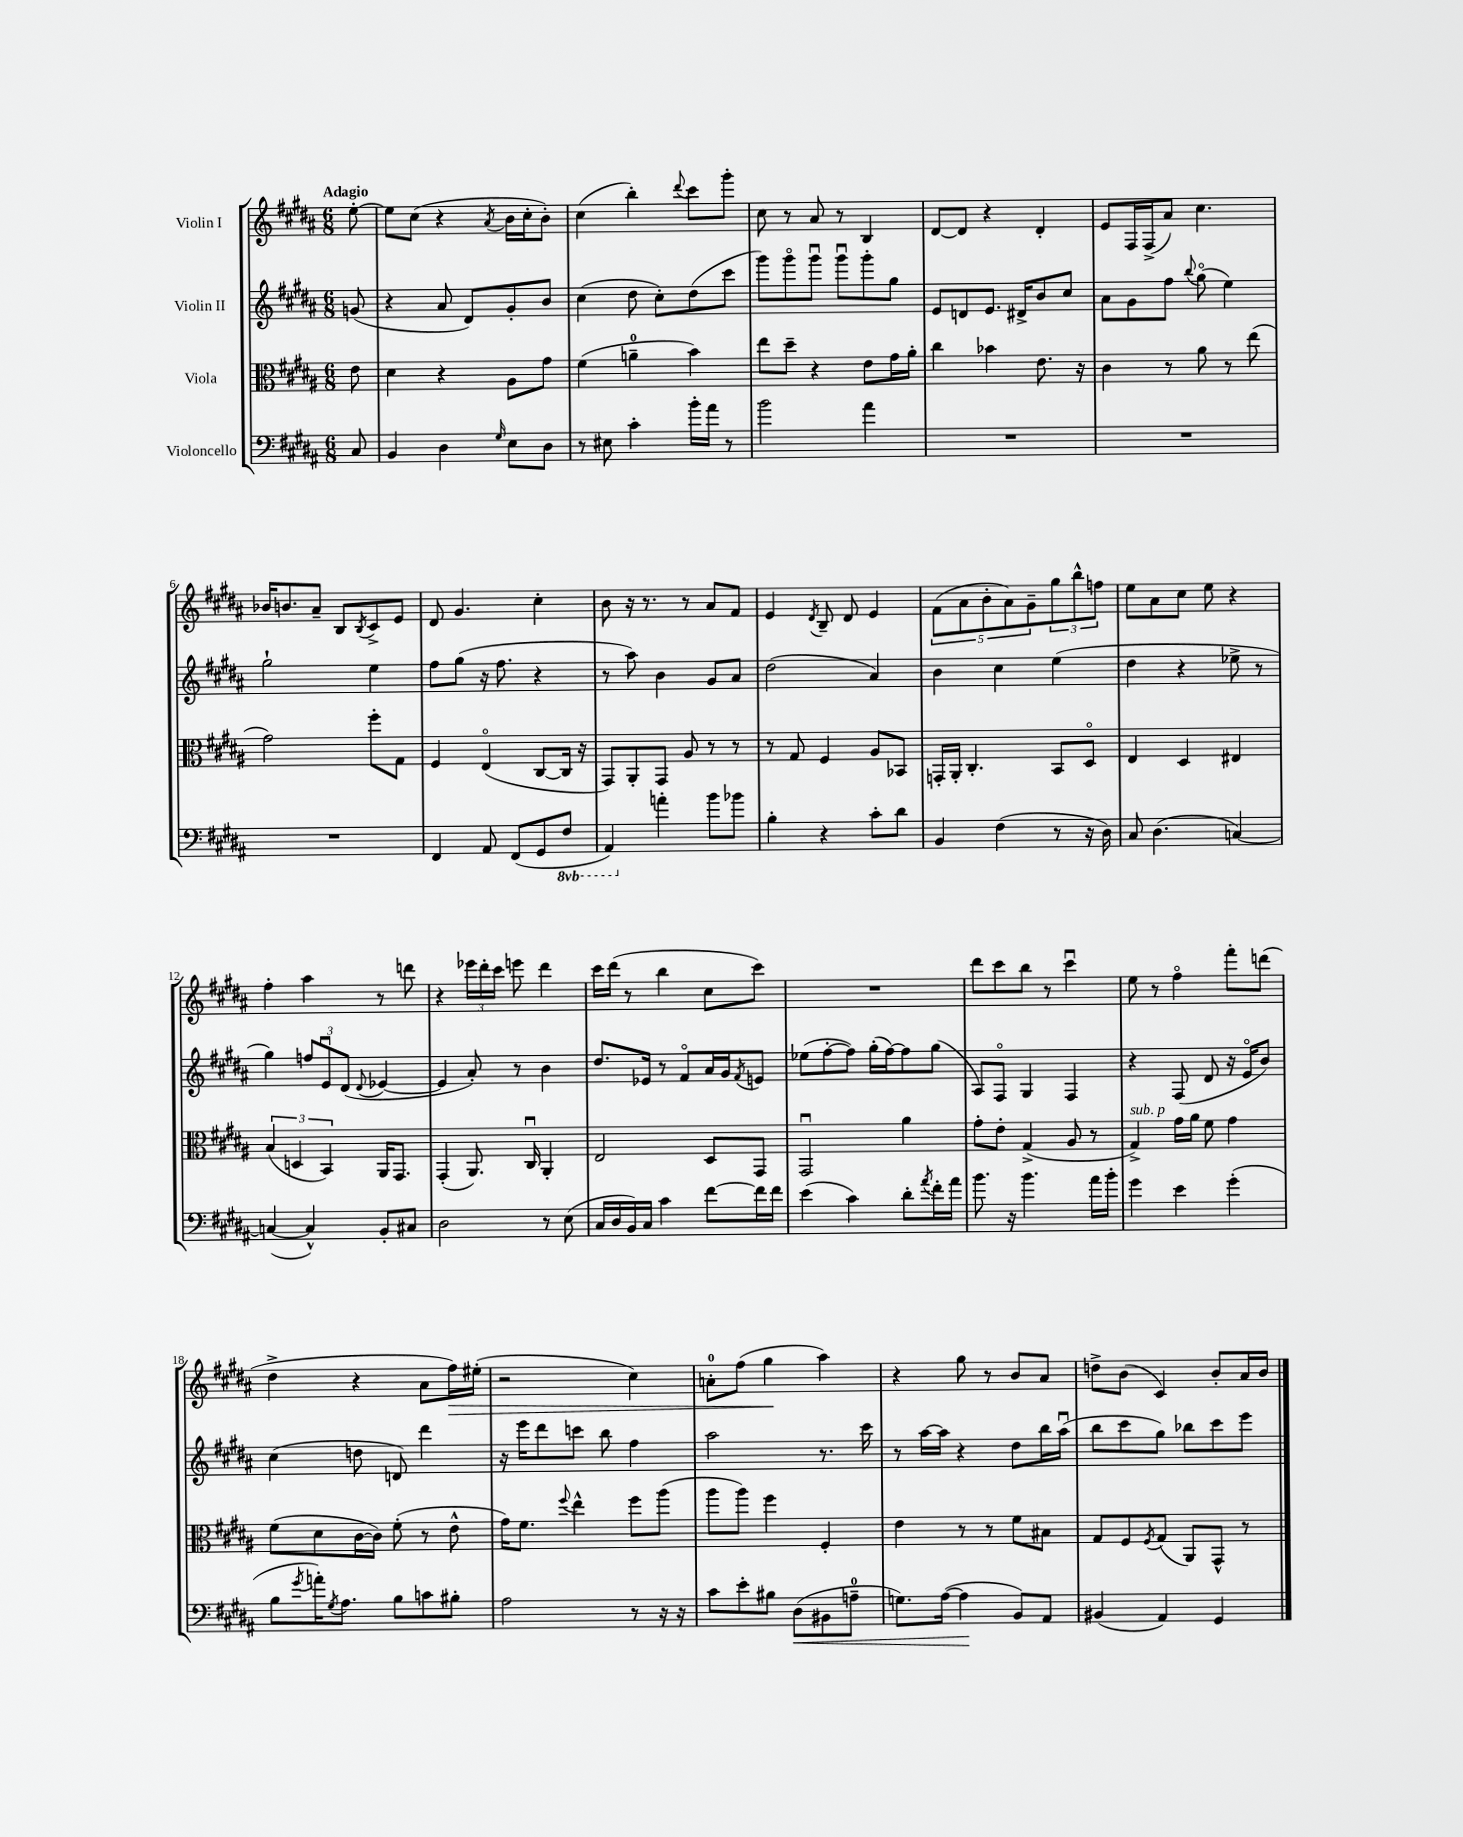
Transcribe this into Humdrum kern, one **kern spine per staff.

**kern	**kern	**kern	**kern
*staff4	*staff3	*staff2	*staff1
*clefF4	*clefC3	*clefG2	*clefG2
*k[f#c#g#d#a#]	*k[f#c#g#d#a#]	*k[f#c#g#d#a#]	*k[f#c#g#d#a#]
*M6/8	*M6/8	*M6/8	*M6/8
8C#/	8e\	(8g/	[8ee'\
=	=	=	=
4BB/	4d#\	4r	8ee\]L
.	.	.	(8cc#\J
4D#\	4r	8a#/	4r
.	.	8d#/L)	.
16qqG#/	.	.	8qa#/
8E\L	8A#\L	8g#'/	16b\LL
.	.	.	16cc#'\J
8D#\J	8g#\J	8b/J	8b'\J)
=	=	=	=
8r	(4f#\	(4cc#\	(4cc#\
8E#\	.	.	.
4c#'\	4a~\	8dd#\	4bb'\)
.	.	8cc#'\L)	.
.	.	.	8qqddd#/
16b'\LL	4b\)	(8dd#\	8ccc#\L
16a#\JJ	.	.	.
8r	.	8ccc#\J	8ggg#'\J
=	=	=	=
2b\	8ee\L	8ggg#\L)	8cc#\
.	8dd#~\J	8ggg#o\	8r
.	4r	8ggg#u\J	8a#/
.	.	8ggg#u\L	8r
4a#\	8e\L	8ggg#'\	4B/
.	16g#\L	8gg#\J	.
.	16a#'\JJ	.	.
=	=	=	=
2.r	4cc#\	8e/L	[8d#/L
.	.	8d/	8d#/]J
.	4b-\	8.e/J	4r
.	.	16d#^/LK	.
.	8.e\	8b/	4d#'/
.	.	8cc#/J	.
.	16r	.	.
=	=	=	=
2.r	4c#\	8a#\L	8e/L
.	.	8g#\	16F#/L
.	.	.	(16F#^/J
.	8r	8ff#\J	8a#/J)
.	.	8qqbb/	.
.	8a#\	(8gg#o\	4.cc#\
.	8r	4ee\)	.
.	(8ee\	.	.
=	=	=	=
2.r	2g#\)	2gg#`\	16b-/LK
.	.	.	8.b/
.	.	.	8a#~/J
.	.	.	8B/L
.	.	.	8qB/
.	8ff#'\L	4ee\	8c#^/
.	8G#\J	.	8e/J
=	=	=	=
4FF#/	4F#/	8ff#\L	8d#/
.	.	(8gg#\J	4.g#/
8AA#/	(4Eo/	16r	.
.	.	8.ff#\	.
(8FF#/L	.	.	.
8GG#/	[8C#/L	4r	4cc#'\
8FF#/J	16C#/]Jk	.	.
.	16r	.	.
=	=	=	=
4AAA#/)	8GG#/L)	8r	8b\
.	8AA#'/	8aa#\)	16r
.	.	.	8.r
4a'\	8GG#/J	4b\	.
.	8A#/	.	8r
8b\L	8r	8g#/L	8a#/L
8b-\J	8r	8a#/J	8f#/J
=	=	=	=
4B'\	8r	(2dd#\	4e/
.	8G#/	.	.
.	.	.	8qd#/
4r	4F#/	.	8B~/
.	.	.	8d#/
8c#'\L	8A#/L	4a#/)	4e/
8d#\J	8BB-/J	.	.
=	=	=	=
4BB/	16GG'/LL	4b\	(10f#\L
.	16AA#'/JJ	.	.
.	.	.	10a#\
.	4.C#'/	.	.
.	.	.	10b'\
(4F#\	.	4cc#\	.
.	.	.	10a#\)
.	.	.	10g#~\
8r	8BB/L	(4ee\	12gg#\
.	.	.	12bb^^\
16r	8D#o/J	.	.
.	.	.	12ff\J
16D#\)	.	.	.
=	=	=	=
8C#/	4E/	4dd#\	8ee\L
(4.D#\	.	.	8a#\
.	4D#/	4r	8cc#\J
.	.	.	8ee\
[4C/)	4E#/	8ee-^\	4r
.	.	8r	.
=	=	=	=
(4C/_	(6B/	4gg#\)	4ff#'\
.	6D/	.	.
4C^^/])	.	12ff/L	4aa#\
.	6BB/)	12eu/	.
.	.	(12d#/J	.
.	.	8qqd#/	.
8BB'/L	16AA#/LK	[4e-/	8r
.	8.GG#/J	.	.
8C#/J	.	.	8ddd\
=	=	=	=
2D#\	(4GG#'/	4e-/]	4r
.	8.AA#/)	8a#'/)	24eee-\LL
.	.	.	24ddd#'\
.	.	.	24ccc#\JJ
.	.	8r	8eee\
.	16C#u/	.	.
8r	4AA#'/	4b\	4ddd#\
(8E\	.	.	.
=	=	=	=
16C#/LL	2E/	8.dd#/L	16ccc#\LL
16D#/	.	.	(16ddd#\JJ
16BB/)	.	.	8r
16C#/JJ	.	16e-/Jk	.
4c#\	.	8r	4bb\
.	.	8f#o/L	.
[8f#\L	8D#/L	16a#/L	8cc#\L
.	.	16g#/J	.
.	.	8qf#/	.
16f#\]L	8GG#/J	8e/J	8ccc#\J)
16f#\JJ	.	.	.
=	=	=	=
(4e\	2GG#u/	(8ee-\L	2.r
.	.	[8ff#'\	.
4c#\)	.	8ff#\]J)	.
.	.	(16gg#'\LL	.
.	.	[16ff#\J)	.
8d#'\L	4a#\	8ff#\]	.
8qa#/	.	.	.
16f#'\L	.	(8gg#\J	.
16a#\JJ	.	.	.
=	=	=	=
8.b\	8g#'\L	8A#/L)	8ddd#\L
.	8e'\J	8F#o/J	8ccc#\
16r	.	.	.
4.b\	(4G#^/	4G#/	8bb\J
.	.	.	8r
.	8A#/	4F#/	4ccc#u\
16a#\LL	8r	.	.
16b'\JJ	.	.	.
=	=	=	=
4g#\	4G#^/)	4r	8ee\
.	.	.	8r
4e\	16g#\LL	(8F#/	4ff#o\
.	16a#\JJ	.	.
.	8f#\	8d#/	.
(4g#'\	4g#\	16r	8fff#'\L
.	.	16eo/LK	.
.	.	8b/J)	(8ddd\J
=	=	=	=
8B\L	(8f#\L	(4cc#\	4dd#^\
8qg#/	.	.	.
16a'\K)	8d#\	.	.
8qG#/	.	.	.
8.A#\J	.	.	.
.	[16c#\L	8dd\	4r
.	16c#\]JJ)	.	.
8B\L	(8f#'\	8d/)	.
8c\	8r	4ddd#\	8a#\L
8B#'\J	8e^^\	.	16ff#\L)
.	.	.	(16ee#'\JJ
=	=	=	=
2A#\	16g#\LK)	16r	2r
.	8.f#\J	16eee\LK	.
.	.	8ddd#\	.
.	8qqff#/	.	.
.	4ee^^\	8ccc\J	.
.	.	8bb\	.
8r	8ff#\L	4ff#\	4cc#\)
16r	(8aa#\J	.	.
16r	.	.	.
=	=	=	=
8c#\L	8aa#\L	2aa#\	8a'\L
8e'\	8aa#\J)	.	(8ff#\J
8B#\J	4ff#\	.	4gg#\
(8D#\L	.	.	.
8BB#\	4F#'/	8.r	4aa#\)
8A~\J	.	.	.
.	.	16ccc#\	.
=	=	=	=
8.G\L)	4e\	8r	4r
.	.	[16aa#\LL	.
([16A#\Jk	.	16aa#\]JJ	.
4A#\]	8r	4r	8gg#\
.	8r	.	8r
8BB/L)	8f#\L	8dd#\L	8b/L
8AA#/J	8B#\J	16bb\L	8a#/J
.	.	(16aa#u\JJ	.
=	=	=	=
(4BB#/	8G#/L	8bb\L	8dd^\L
.	8F#/	8ccc#\	(8b\J
.	8qF#/	.	.
4AA#/)	(8G#/J	8gg#\J)	4c#/)
.	8AA#/L)	8bb-\L	.
4GG#/	8GG#^^/J	8ccc#\	8b'/L
.	8r	8eee\J	16a#/L
.	.	.	16b/JJ
==	==	==	==
*-	*-	*-	*-
